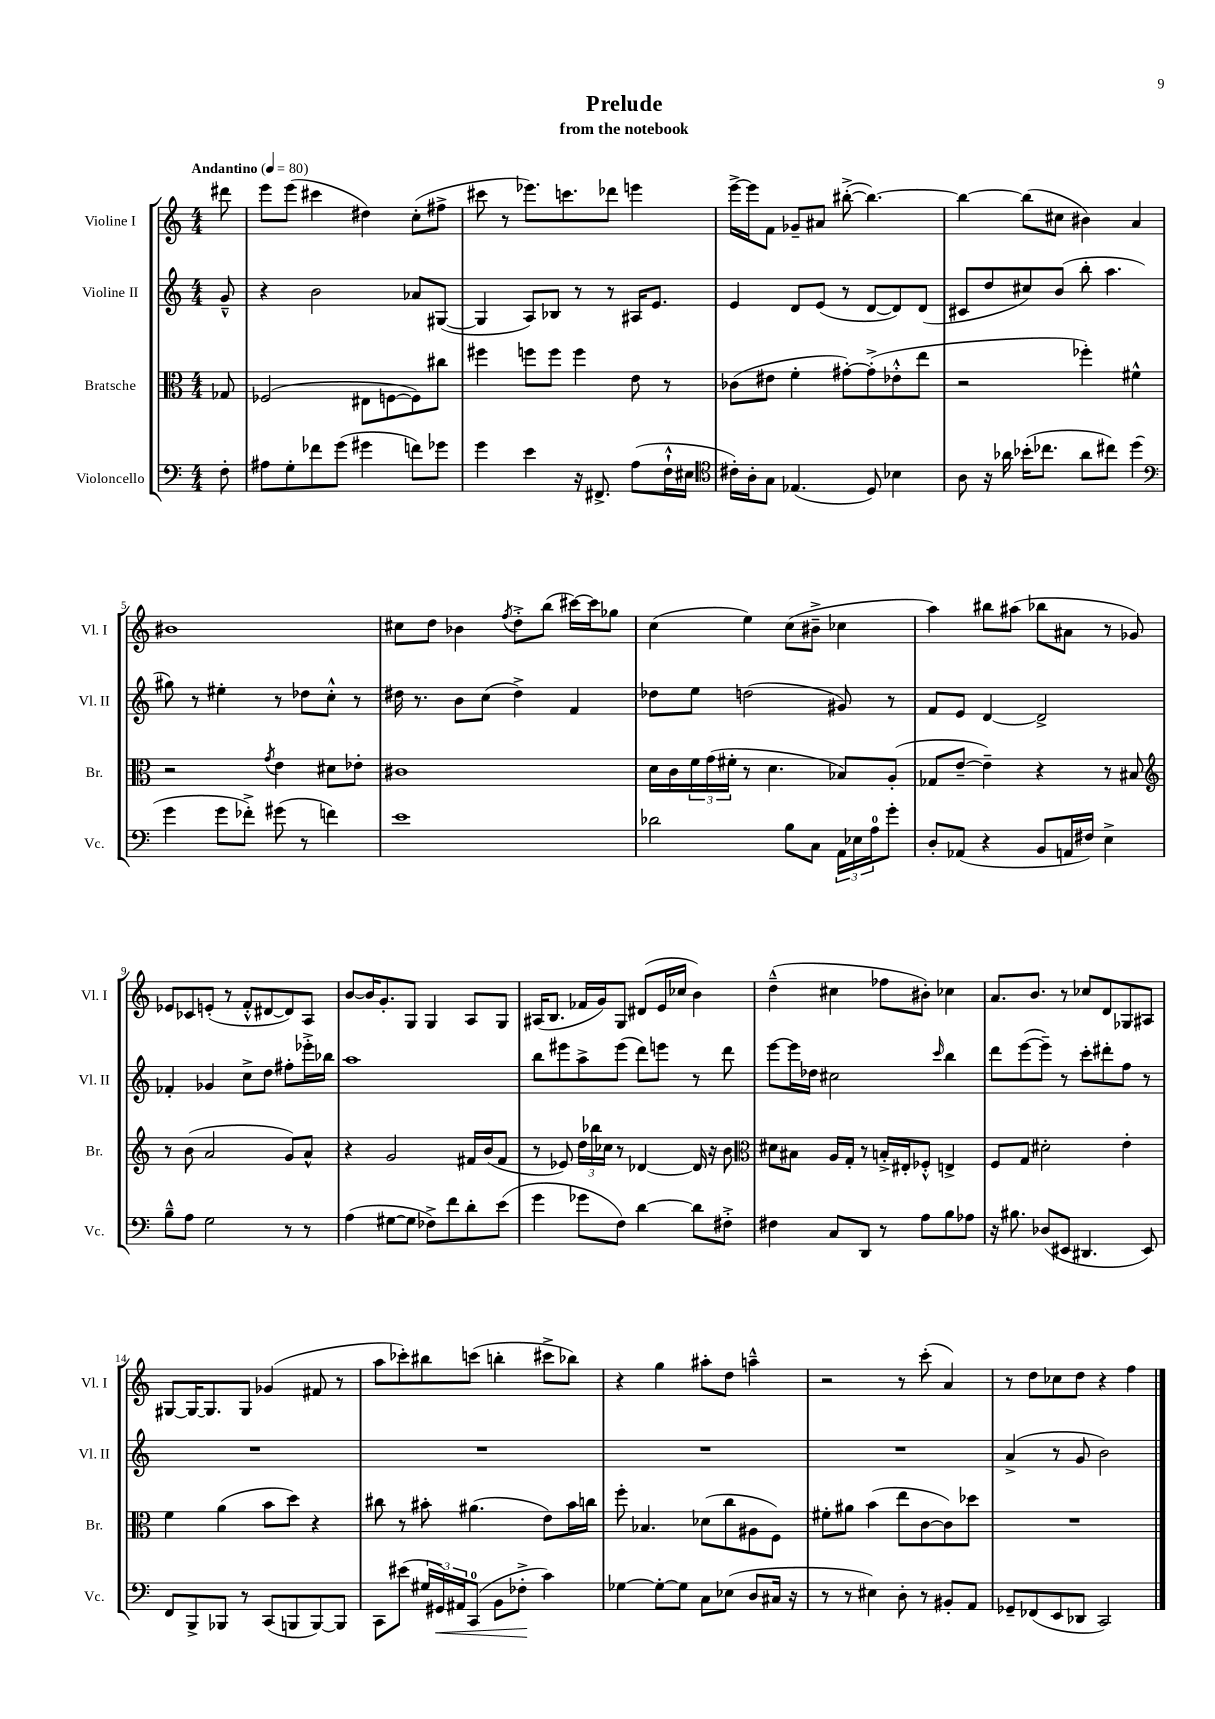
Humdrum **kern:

**kern	**dynam	**kern	**kern	**kern
*part4	*part4	*part3	*part2	*part1
*staff4	*staff4	*staff3	*staff2	*staff1
*I"Violoncello	*	*I"Bratsche	*I"Violine II	*I"Violine I
*I'Vc.	*	*I'Br.	*I'Vl. II	*I'Vl. I
*clefF4	*	*clefC3	*clefG2	*clefG2
*k[]	*	*k[]	*k[]	*k[]
*M4/4	*	*M4/4	*M4/4	*M4/4
*MM80	*	*MM80	*MM80	*MM80
=	=	=	=	=
!	!	!	!	!LO:TX:a:B:t=Andantino
8F'\	.	8G-X/	8g~^^/	8ddd#X\
=1	=1	=1	=1	=1
8A#X\L	.	(2F-X/	4r	8eee\L
8G'\	.	.	.	(8eee\J
8f-X\	.	.	2b\	4ccc#X\
(8g\J	.	.	.	.
4g#X\	.	8E#X\L	.	4dd#X\)
.	.	[8Fn\	.	.
8fn\L)	.	8F\])	8a-X/L	(8cc'\L
8g-X\J	.	8cc#X\J	([8G#X/J	8ff#X^\J
=2	=2	=2	=2	=2
4g\	.	4ff#X\	4G#/]	8ccc#X\
.	.	.	.	8r
4e\	.	8ffn\L	8A/L)	8.eee-X\L)
.	.	8ff\J	8B-X/J	.
.	.	.	.	8.cccn\
16r	.	4ff\	8r	.
8.FF#X^/	.	.	.	.
.	.	.	8r	8ddd-X\J
(8A\L	.	8e\	16A#X/KL	4eeen\
.	.	.	8.e/J	.
16F`^^\L	.	8r	.	.
16E#X\JJ	.	.	.	.
=3	=3	=3	=3	=3
*clefC4	*	*	*	*
16c#X'\LL)	.	(8c-X\L	4e/	[16eee^\LL
16A'\J	.	.	.	16eee\J]
8G\J	.	8e#X\J	.	8f\J
(4.E-X/	.	4f'\	8d/L	8g-X~/L
.	.	.	(8e/J	8a#X/J
.	.	[8g#X'\L)	8r	([8bb#X'^\
8D/)	.	(8g#'^\]	[8d/L	4.bb#\_)
4B-X\	.	8e-X'^^\	8d/])	.
.	.	8ee\J	(8d/J	.
=4	=4	=4	=4	=4
8A\	.	2r	8c#X/L	4bb#\_
16r	.	.	8dd/	.
16a-X\	.	.	.	.
(16b-X'\KL	.	.	8cc#X/)	(8bb#\L]
8.cc-X\J	.	.	.	.
.	.	.	(8b/J	8cc#X\J
8a-\L	.	4ff-X'\)	8bb'\	4b#X\)
8cc#X\J)	.	.	4.aa\	.
(4dd\	.	4f#X^^\	.	4a/
!!LO:LB:g=z
=5	=5	=5	=5	=5
*clefF4	*	*	*	*
4g\	.	2r	8gg#X\)	1b#X
.	.	.	8r	.
8g\L	.	.	4ee#X'\	.
8f-X'^\J)	.	.	.	.
.	.	8qg/	.	.
(8g#X\	.	4e\	8r	.
8r	.	.	8dd-X\L	.
4fn\)	.	8d#X\L	8cc'^^\J	.
.	.	8e-X'\J	8r	.
=6	=6	=6	=6	=6
1e	.	1c#X	16dd#X\	8cc#X\L
.	.	.	8.r	.
.	.	.	.	8dd\J
.	.	.	8b\L	4b-X\
.	.	.	(8cc\J	.
.	.	.	.	8qff/
.	.	.	4dd#^\)	8dd'^\L
.	.	.	.	(8bb\J
.	.	.	4f/	[16ccc#X\LL)
.	.	.	.	16ccc#\J]
.	.	.	.	8gg-X\J
=7	=7	=7	=7	=7
2d-X\	.	16d\LL	8dd-X\L	(4cc\
.	.	16c\	.	.
.	.	24f\	8ee\J	.
.	.	(24g\	.	.
.	.	24f#X'\JJ	.	.
.	.	8r	(2ddn\	4ee\)
.	.	4.d\	.	.
8B\L	.	.	.	(8cc\L
8C\J	.	.	.	8b#X~^\J
24AA\LL	.	8B-X/L)	8g#X/)	4cc-X\
24E-X\	.	.	.	.
24A\J	.	.	.	.
8g'\J	.	(8A'/J	8r	.
=8	=8	=8	=8	=8
8D'/L	.	8G-X/L	8f/L	4aa\)
(8AA-X/J	.	[8e~/J	8e/J	.
4r	.	4e~\])	[4d/	8bb#X\L
.	.	.	.	(8aa#X\J
8BB/L	.	4r	2d^/]	8bb-X\L
16AAn/L	.	.	.	8a#X\J
16F#X/JJ)	.	.	.	.
4E^\	.	8r	.	8r
.	.	8B#X/	.	8g-X/)
!!LO:LB:g=z
=9	=9	=9	=9	=9
*	*	*clefG2	*	*
8B~^^\L	.	8r	4f-X'/	8e-X/L
8A\J	.	(8b\	.	8c-X/
2G\	.	2a/	4g-X/	(8en'/J
.	.	.	.	8r
.	.	.	8cc^\L	8f'^^/L
.	.	.	8dd\J	[8d#X/
8r	.	8g/L)	8ff#X'\L	8d#/])
8r	.	8a^^/J	16eee-X'^\L	8A/J
.	.	.	16bb-X\JJ	.
=10	=10	=10	=10	=10
(4A\	.	4r	1aa	[8b/L
.	.	.	.	16b/K]
.	.	.	.	8.g'/
[8G#X\L	.	2g/	.	.
8G#\J]	.	.	.	8G/J
8F-X^\L)	.	.	.	4G/
8f\	.	.	.	.
8d'\	.	16f#X/LL	.	8A/L
.	.	(16b/J	.	.
(8e\J	.	8f#/J	.	8G/J
=11	=11	=11	=11	=11
4g\	.	8r	8bb\L	(16A#X/KL
.	.	.	.	8.B/J
.	.	8e-X/)	8eee#X\	.
8g-X\L	.	24dd\LL	8aa^\	16f-X/LL
.	.	24bb-X\	.	.
.	.	.	.	16g/J)
.	.	24cc-X\JJ	.	.
8F\J)	.	8r	(8eee#\J	8G/J
[4d\	.	[4d-X/	8ddd\L)	(8d#X/L
.	.	.	8eeen\J	16e/L
.	.	.	.	16cc-X/JJ
8d\L]	.	16d-/]	8r	4b\)
.	.	16r	.	.
8F#X'^\J	.	8b\	8ddd\	.
=12	=12	=12	=12	=12
*	*	*clefC3	*	*
4F#X\	.	8d#X\L	[8eee\L	(4dd~^^\
.	.	8B#X\J	16eee\L]	.
.	.	.	16dd-X\JJ	.
8C/L	.	16A/LL	2cc#X\	4cc#X\
.	.	16G'/JJ	.	.
8DD/J	.	8r	.	.
8r	.	16Bn'^/LL	.	8ff-X\L
.	.	16E#X'/J	.	.
8A\L	.	8F-X'^^/J	.	8b#X'\J)
.	.	.	16qqccc/	.
8B\	.	4En^/	4bb\	4cc-X\
8A-X\J	.	.	.	.
=13	=13	=13	=13	=13
16r	.	8F/L	8ddd\L	8.a/L
8.B#X\	.	.	.	.
.	.	8G/J	([8eee\	.
.	.	.	.	8.b/J
(8D-X/L	.	2d#X'\	8eee~\J])	.
8EE#X/J	.	.	8r	8r
4.DD#X/	.	.	8ccc'\L	8cc-X/L
.	.	.	8ddd#X'\	8d/
.	.	4e'\	8ff\J	8G-X/
8EE#/)	.	.	8r	8A#X/J
!!LO:LB:g=z
=14	=14	=14	=14	=14
8FF/L	.	4f\	1r	[8G#X/L
8BBB^/	.	.	.	16G#/K_
.	.	.	.	8.G#/]
8BBB-X/J	.	(4a\	.	.
8r	.	.	.	8G#/J
(8CC/L	.	8b\L	.	(4g-X/
8BBBn/	.	8dd\J)	.	.
[8BBB/)	.	4r	.	8f#X/
8BBB/J]	.	.	.	8r
=15	=15	=15	=15	=15
8CC\L	.	8cc#X\	1r	8aa\L
(8e#X\J	.	8r	.	8ccc-X'\)
24G#X/LL	.	8b#X'\	.	8bb#X\
!	!LO:HP:b	!	!	!
24GG#X/)	<	.	.	.
24AA#X/J	.	.	.	.
(8CC/J	.	(4.a#X\	.	(8cccn\J
8BB\L	.	.	.	4bbn'\
8F-X'^\J	.	.	.	.
4c\)	[	8e\L)	.	8ccc#X^\L
.	.	16b#\L	.	8bb-X\J)
.	.	16ccn\JJ	.	.
=16	=16	=16	=16	=16
[4G-X\	.	8ff'\	1r	4r
.	.	4.B-X/	.	.
8G-'\L_	.	.	.	4gg\
8G-\J]	.	.	.	.
8C\L	.	(8d-X\L	.	8aa#X'\L
(8E-X\J	.	8cc\	.	8dd\J
8D/L	.	8A#X\	.	4aan~^^\
16C#X/Jk	.	8F\J)	.	.
16r	.	.	.	.
=17	=17	=17	=17	=17
8r	.	8f#X'\L	1r	2r
8r	.	8a#X\J	.	.
4E#X\)	.	(4b\	.	.
8D'\	.	8ee\L	.	8r
8r	.	[8c\	.	(8ccc'\
8BB#X'/L	.	8c\])	.	4a/)
8AA/J	.	8dd-X\J	.	.
=18	=18	=18	=18	=18
8GG-X~/L	.	1r	(4a^/	8r
(8FF-X/	.	.	.	8dd\L
8EE/	.	.	8r	8cc-X\
8DD-X/J	.	.	8g/	8dd\J
2CC/)	.	.	2b\)	4r
.	.	.	.	4ff\
==	==	==	==	==
*-	*-	*-	*-	*-
